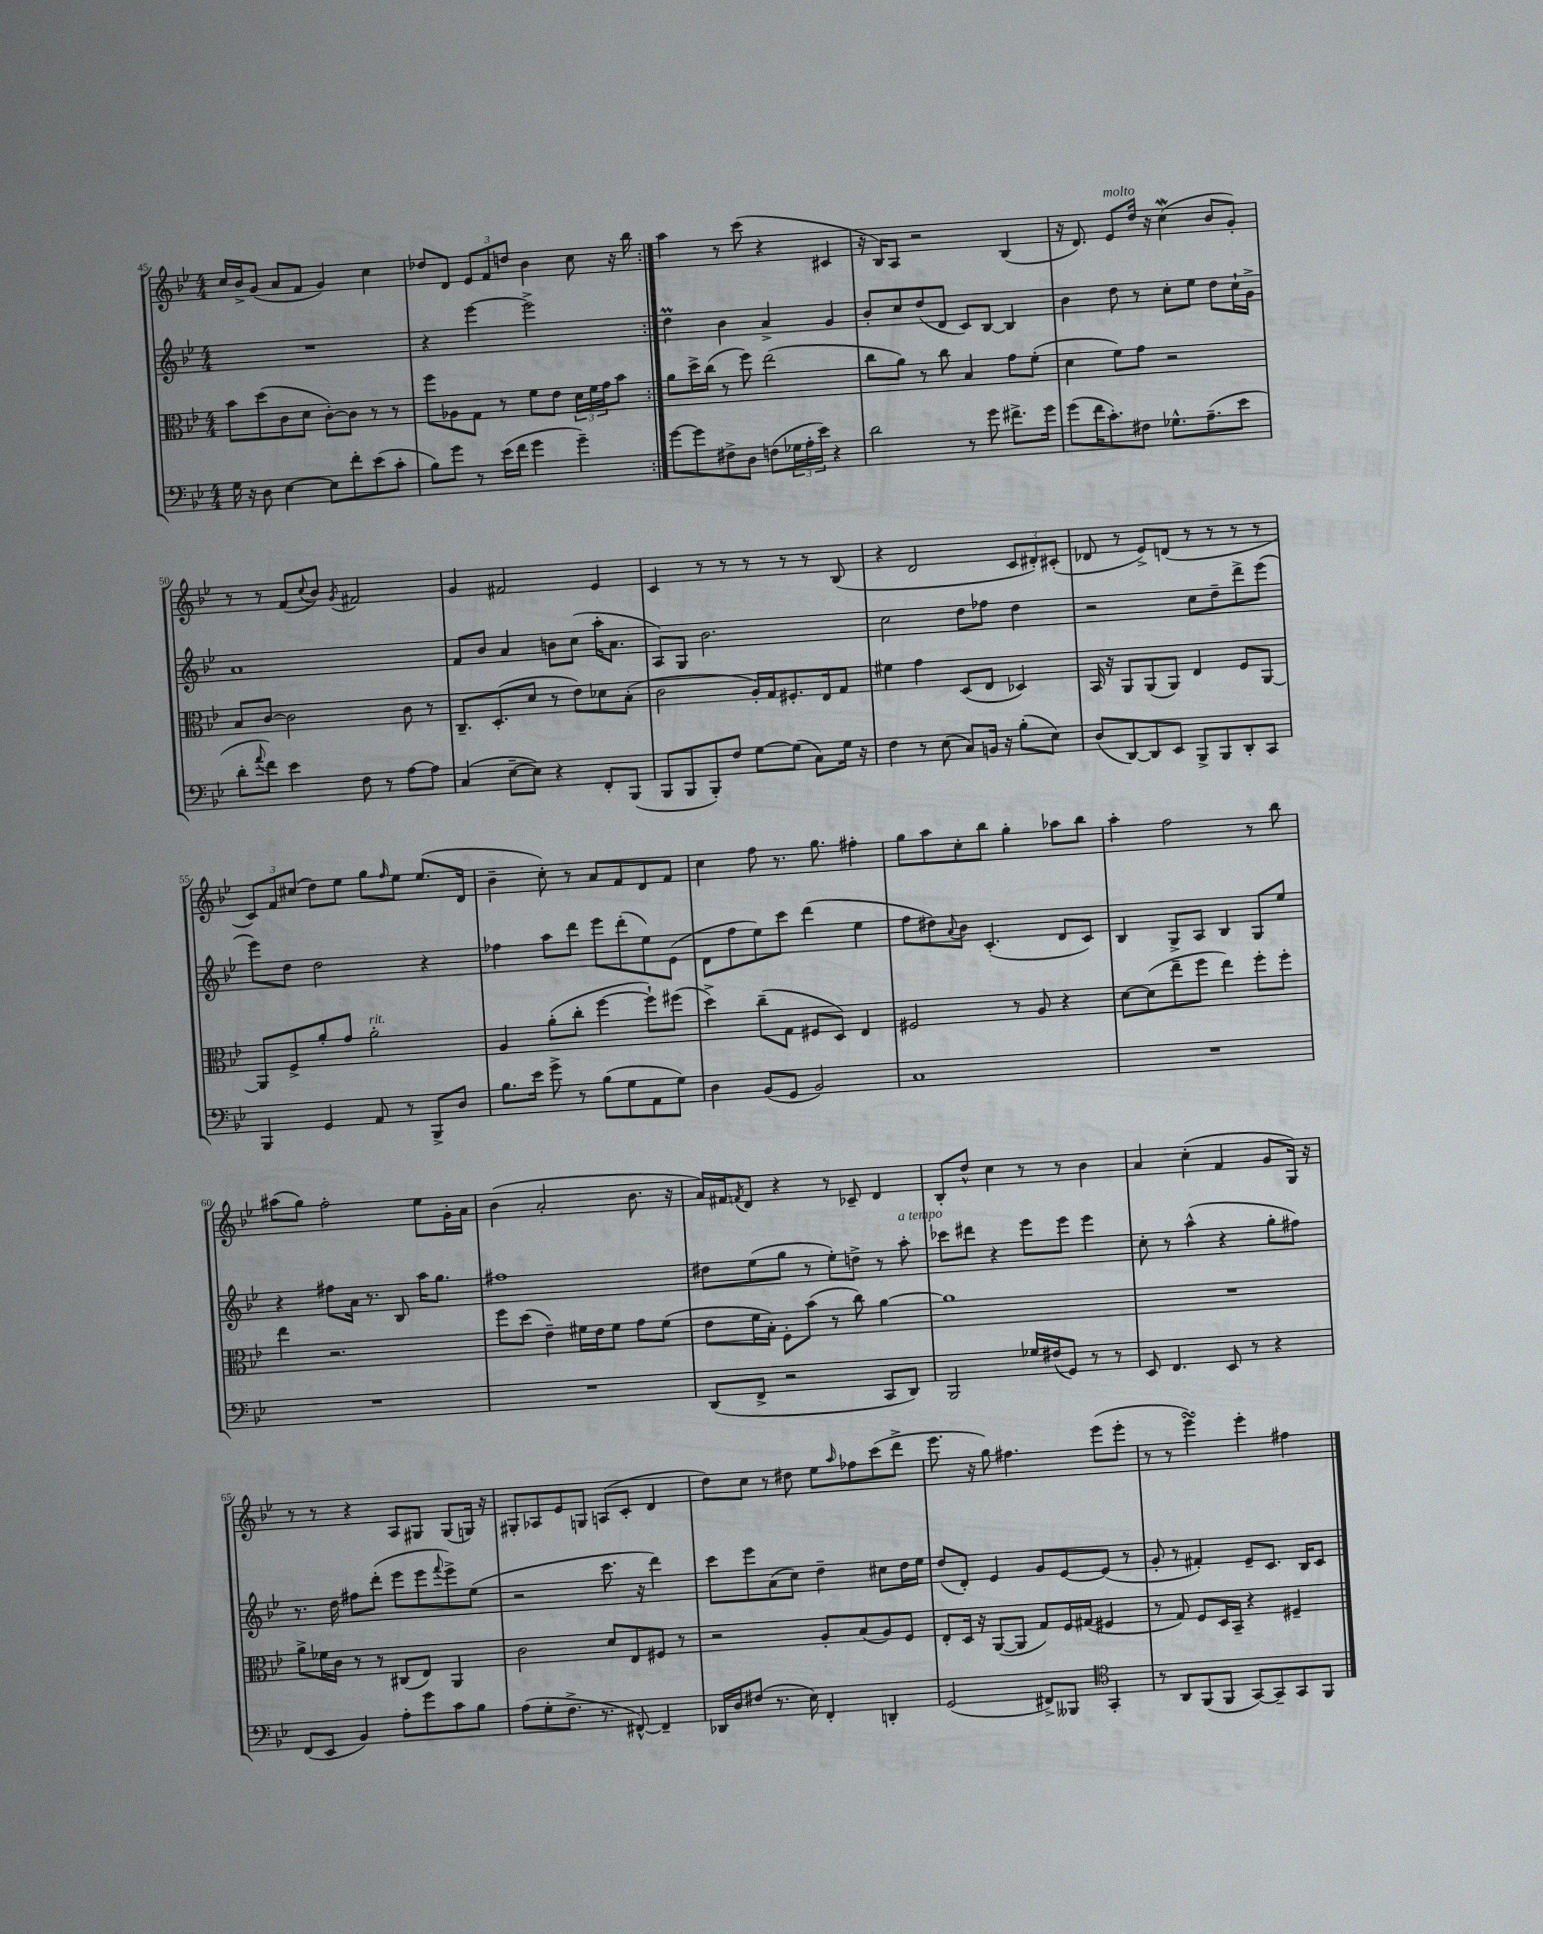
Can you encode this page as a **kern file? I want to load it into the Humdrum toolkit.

**kern	**kern	**kern	**kern
*staff4	*staff3	*staff2	*staff1
*clefF4	*clefC3	*clefG2	*clefG2
*k[b-e-]	*k[b-e-]	*k[b-e-]	*k[b-e-]
*M4/4	*M4/4	*M4/4	*M4/4
16G	8b-	1r	16cc
16r	.	.	16b-^
8D	(8dd	.	(8g
[4E-	8c	.	8a
.	8d	.	8f
8E-]	[8c')	.	4g)
8f'	8c]	.	.
(8e-	8r	.	4cc
8c'	8r	.	.
=	=	=	=
8B-)	8ff	4r	8dd-
8g	8A-	.	8d
8r	8G	[4eee-	12e-
.	.	.	12f
(16e-	8r	.	.
.	.	.	12dd
16f	.	.	.
4g	8f	2eee-^]	4b-
.	8e-	.	.
4g~)	24d	.	8cc
.	24f	.	.
.	24g	.	.
.	8b-	.	16r
.	.	.	16bb-
=:|!	=:|!	=:|!	=:|!
[8g	8a	4dd	4aa
8g]	16dd^	.	.
.	(16cc	.	.
8F#^	8r	4b-	8r
8D	8ff)	.	(8ccc
(8F	(2ee-	4a^	4r
24G-	.	.	.
24A'	.	.	.
24e-)	.	.	.
4r	.	4g	4c#
=	=	=	=
2d	8cc	8b-'	16r
.	.	.	16B-)
.	8a)	8cc	8A
.	8r	(8dd	2r
.	8cc	8d	.
8r	4B-	8c)	.
8g	.	[8B-	.
8.f#^	8g	4B-]	(4B-
.	(8f'	.	.
16g	.	.	.
=	=	=	=
(8g	4d	4b-	16r
.	.	.	8.d)
16f	.	.	.
8.c')	.	.	.
.	8f)	8dd	8e-
8F#	8g	8r	16dd
.	.	.	16r
8.G-^^	2r	8cc'	(4cc
.	.	8ee-	.
(8.A~	.	.	.
.	.	8dd	8b-
8e-	.	16cc`	8g')
.	.	16g^	.
=	=	=	=
8d'	8B-	1a	8r
8qqa	.	.	.
8f)	[8c	.	8r
4e-	2c]	.	(8f
.	.	.	8qqcc
.	.	.	8b-)
.	.	.	8qg
8F	.	.	2f#
8r	.	.	.
[8A	8c	.	.
8A]	8r	.	.
=	=	=	=
(4C	8.C~	8f	4g
.	.	8b-	.
.	(8.D'	.	.
[8E-~	.	4a	2f#
8E-])	8d	.	.
4r	8r	8b	.
.	8e-)	(8cc	.
8FF'	8d-	16aa'	4e-
.	.	8.a	.
(8BBB-	(8B-'	.	.
=	=	=	=
8BBB-	2c	8A)	4c
8BBB-	.	8G	.
8BBB-')	.	2.b-	8r
8F	.	.	8r
[8G	16A')	.	8r
.	16G	.	.
(8G]	8.F#'	.	8r
8C)	.	.	8r
.	16E-	.	.
16G	8G	.	(8B-
16r	.	.	.
=	=	=	=
4F	4f#	2cc	4r
8r	4g	.	2d
(8E-	.	.	.
8C)	(8D	8dd	.
16BB	8E-	8ff-	.
16r	.	.	.
(8B-'	4D-)	4dd	12c
.	.	.	12d#')
8E-)	.	.	.
.	.	.	(12c#'
=	=	=	=
(8D	16BB-	2r	8d-
.	16r	.	.
[8DD)	8AA	.	8r
8DD]	(8AA	.	8e-^)
8EE-	8AA)	.	(8d
8BBB-^	4E-	8cc	8r
8BBB-	.	8dd~	8r
8DD'	8F	8ddd^	8r
8CC	[8AA	(8eee-	8r
=	=	=	=
4BBB-	8AA]	8eee-)	12c)
.	.	.	12f
.	8F^	8dd	.
.	.	.	(12cc#
4GG	8a'	2dd	8dd)
.	8g	.	8ee-
8AA	2a'	.	8gg
.	.	.	16qqff
8r	.	.	8ee-
8BBB-^	.	4r	(8.ee-
8D	.	.	.
.	.	.	16d
=	=	=	=
8.B-	4A	4ff-	4b-~
16e-	.	.	.
8g^	(8a'	8aa	8cc')
8r	8cc'	8ddd	8r
(8B-	[4ff	8eee-	8a
8G	.	(8ddd'	8f
8AA	8ff`])	8ee-)	8d
8G)	(8ff#	(8e-	8f
=	=	=	=
4D	4dd^)	8d	4cc
.	.	8ff	.
(8BB-	(8cc~	8ee-)	8ff
8GG	8G	8ccc	8.r
2BB-)	8F#	(4ddd	.
.	.	.	8.gg
.	8D)	.	.
.	4E-	4ee-	4ff#'
=	=	=	=
1C	2F#	8ff	8gg
.	.	8dd#)	8aa
.	.	8qqa	.
.	.	8b-	8cc'
.	.	(4.c'	8bb-
.	8r	.	4gg'
.	8A	.	.
.	4r	8d	8aa-
.	.	8c)	8bb-
=	=	=	=
1r	[8d	4B-	4aa'
.	(8d]	.	.
.	8ee-~	8G^	2ff
.	8ff	8A	.
.	4ee-)	4B-	.
.	8ff'	8G	8r
.	8ff'	8ee-	8bb-
=	=	=	=
1r	4ee-	4r	(8aa#
.	.	.	8gg)
.	2.r	8ff#	2ff'
.	.	16a	.
.	.	8.r	.
.	.	8B-	.
.	.	16aa	8ee-
.	.	8.gg	.
.	.	.	16g'
.	.	.	16a
=	=	=	=
1r	8ff	1ff#	(4b-
.	(8dd	.	.
.	4e-~)	.	2a'
.	16f#	.	.
.	16e-	.	.
.	8f#	.	.
.	8g	.	8.b-
.	(8f#	.	.
.	.	.	16r
=	=	=	=
(8DD	8e-	8dd#	16a)
.	.	.	16f#
.	.	.	8qf
8FF^	16f	(8ee-	8d
.	16B-')	.	.
2r	8F'	8gg	4r
.	(8b-	8r	.
.	8r	8ee-')	8r
.	8cc)	8dd^	8c-~
8CC	[4a	8r	4d
8DD)	.	8aa'	.
=	=	=	=
2BBB-	1a]	8ccc-	8B-'
.	.	8ddd#	8dd^^
.	.	4r	4cc
16G-	.	8eee-	8r
(16F#	.	.	.
8GG)	.	8eee-	8r
8r	.	4eee-	4b-
8r	.	.	.
=	=	=	=
8EE-	1r	8cc'	4a
4.FF	.	8r	.
.	.	(4aa^^	(4cc'
8EE-	.	4r	4f
8r	.	.	.
4r	.	8gg'	8g
.	.	8ff#)	16G)
.	.	.	16r
=	=	=	=
(8FF	8a^	8.r	8r
8EE-	16f-	.	8r
.	16c	16dd	.
4BB-)	8r	8ff#	4r
.	8r	(8ddd'	.
8A'	(8C#	8eee-	8A
8g	8E-)	8eee-	8G#
.	.	8qqfff	.
8c	4AA	8eee-^)	(8G#
8B-	.	(8ee-	16G)
.	.	.	16r
=	=	=	=
(8A	2c	2r	8G#'
8G'	.	.	8A-
8.F^	.	.	8e-
.	.	.	8G
8.r	.	.	.
.	8d	8.ccc	(8A
[8FF#^^)	8E-	.	8c'
.	.	16r	.
4FF#~]	8F#	4ddd)	4d
.	8r	.	.
=	=	=	=
16DD-	2r	8ccc	8dd)
16D	.	.	.
(8F#	.	8eee-	8cc
8.r	.	(8a	8r
.	.	8cc)	8dd#
16E-)	.	.	.
4FF'	8A'	4dd~	8ee-
.	.	.	16qqaa
.	(8B-	.	8ff-
4DD'	8A)	8cc#	(8ccc
.	8F	16dd	8ddd^
.	.	16ee-	.
=	=	=	=
(2GG	8E-'	(8dd	8.eee-
.	16D	8d')	.
.	16r	.	16r
.	([8AA	4e-	8gg)
.	8AA]	.	4.ff#
8FF#^)	8G)	8g	.
8BBB--	16F	[8e-	.
.	(16G#	.	.
*clefC4	*	*	*
4GG'	4F#	(8e-]	(8eee-
.	.	8r	8eee-'
=	=	=	=
8r	8r	8g'	8r
8AA	8G)	8r	8r
(8FF	8F	4f#')	4eee-)
8FF	16D	.	.
.	16BB-~	.	.
[8GG)	4r	8e-~	4eee-'
8GG~]	.	8.c	.
8GG	4F#~	.	4ff#
.	.	16B-	.
8FF	.	8c	.
==	==	==	==
*-	*-	*-	*-
